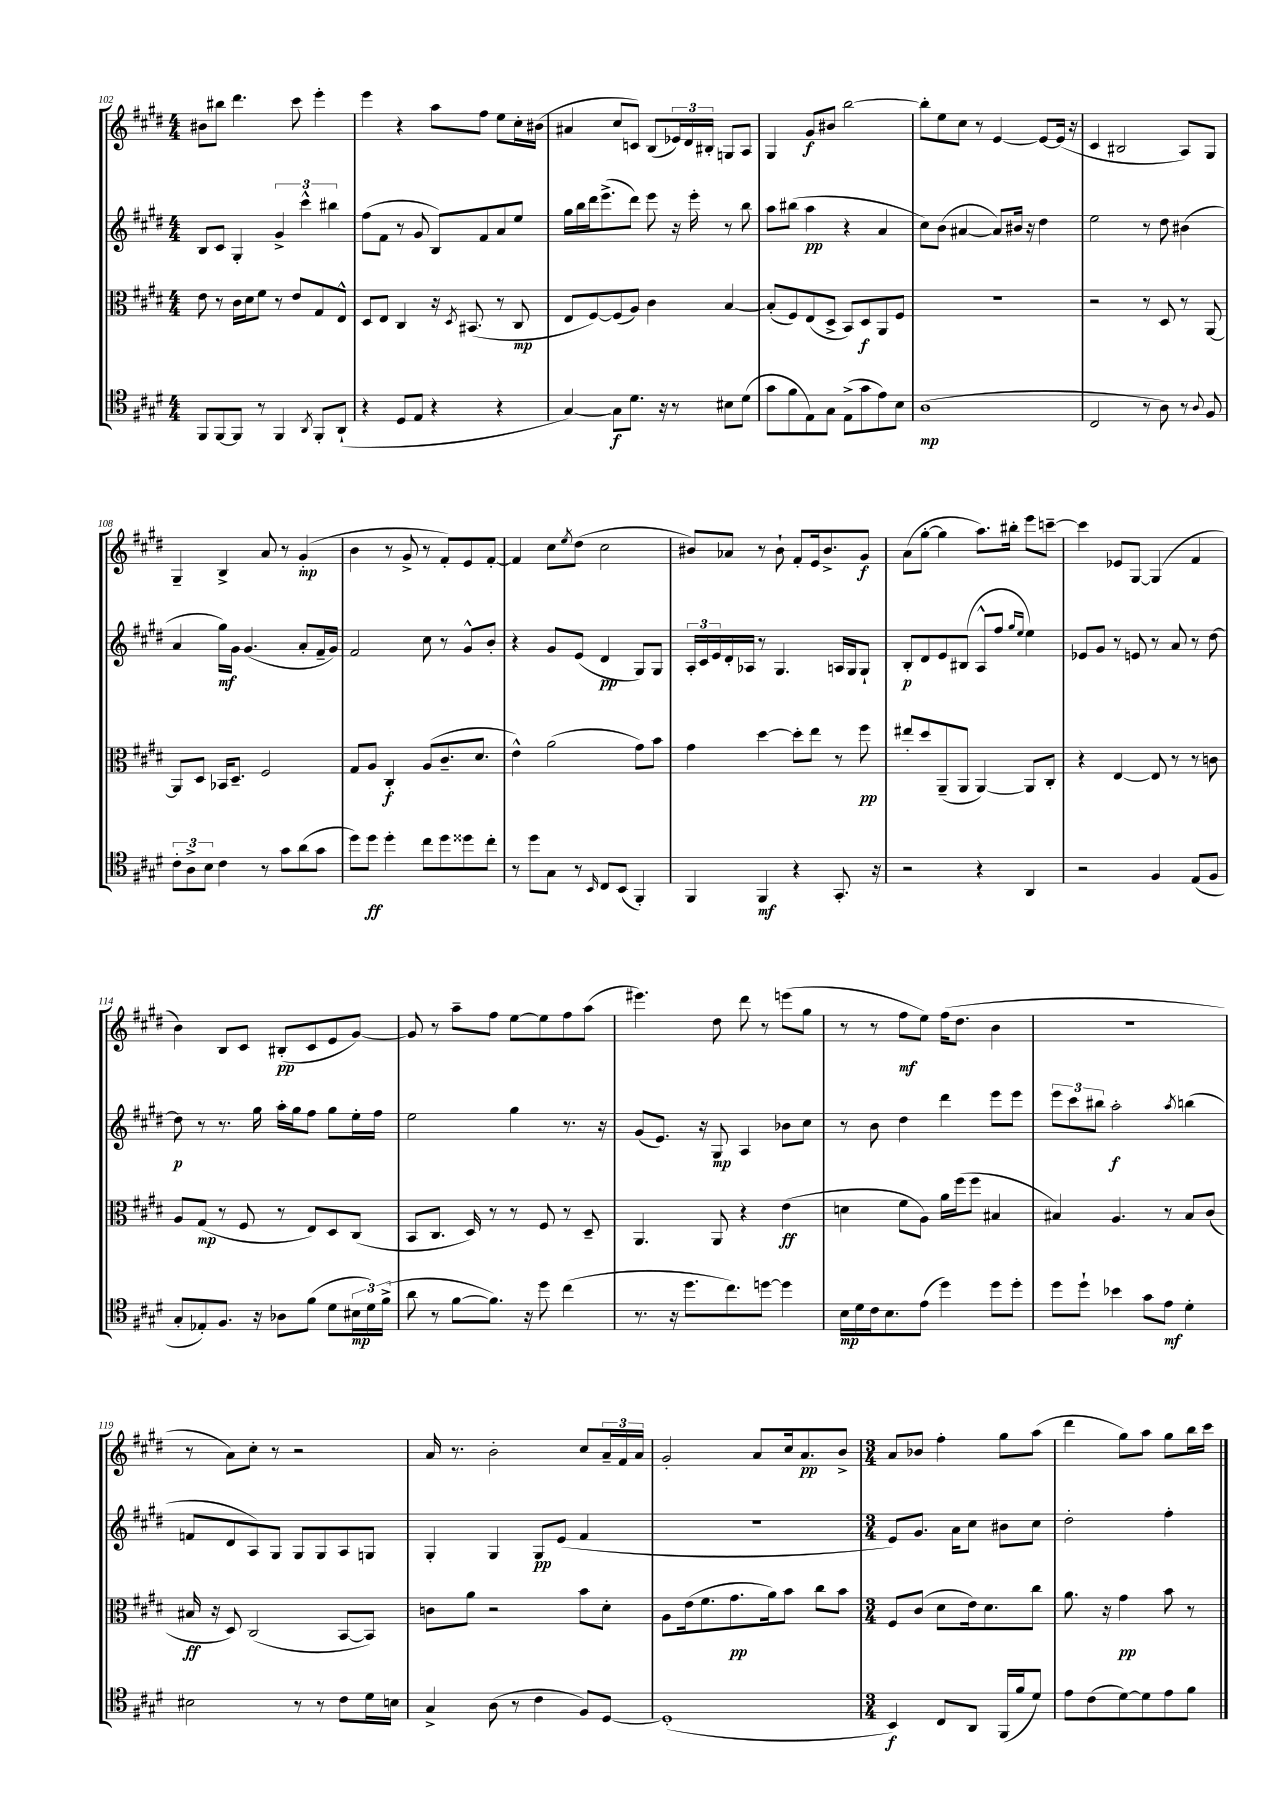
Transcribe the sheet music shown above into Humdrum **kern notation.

**kern	**kern	**kern	**kern
*staff4	*staff3	*staff2	*staff1
*clefC4	*clefC3	*clefG2	*clefG2
*k[f#c#g#d#]	*k[f#c#g#d#]	*k[f#c#g#d#]	*k[f#c#g#d#]
*M4/4	*M4/4	*M4/4	*M4/4
8FF#	8e	8B	8b#
[8FF#	8r	8c#	8bb#
8FF#]	16c#	4G#'	4.ddd#
.	16d#	.	.
8r	8f#	.	.
4FF#	8r	6g#^	.
.	8e	.	8ccc#
.	.	6ccc#^^	.
8qAA	.	.	.
8FF#'	8G#	.	4eee'
.	.	6bb#	.
(8AA`	8E^^	.	.
=	=	=	=
4r	8D#	(8ff#	4eee
.	8E	8f#	.
8D#	4C#	8r	4r
8E	.	8g#	.
4r	16r	8B)	8aa
.	8qD#	.	.
.	(8.BB#	.	.
.	.	8f#	8ff#
4r	8r	8a	8ee
.	8C#	8ee	16cc#'
.	.	.	(16b#
=	=	=	=
[4G#)	8E	16gg#	4a#
.	.	16bb	.
.	[8F#)	16ddd#	.
.	.	(8.eee^	.
8G#]	(8F#]	.	8cc#
8.d#	8A)	8ddd#)	8c)
.	4c#	8eee	(8B
16r	.	.	.
8r	.	16r	24e-)
.	.	.	24d#
.	.	16eee'	.
.	.	.	24B#'
8B#	[4B	8r	8G
(8d#	.	8bb	8A
=	=	=	=
8g#	(8B']	8aa	4G#
8f#	8F#)	(8bb#	.
8E)	(8E	4aa	8g#
8G#	8D#^	.	8b#
(8E^	8BB)	4r	[2bb
8g#	8D#	.	.
8e)	8AA	4a	.
8B	8F#	.	.
=	=	=	=
(1A	1r	8cc#)	8bb']
.	.	(8b	8ee
.	.	[4a#	8cc#
.	.	.	8r
.	.	8a#])	[4e
.	.	16b#	.
.	.	16r	.
.	.	4dd#	8e_
.	.	.	(16e]
.	.	.	16r
=	=	=	=
2C#	2r	2ee	4c#
.	.	.	2B#
8r	8r	8r	.
8A)	8D#	8dd#	.
8r	8r	(4b#	8A)
8qqA	.	.	.
8F#	[8AA	.	8G#
=	=	=	=
12c#'	8AA]	4a	4G#~
12A^	.	.	.
.	8D#	.	.
12B	.	.	.
4c#	16BB-	16gg#)	4B^
.	8.D#~	16g#	.
.	.	(4.g#	.
8r	2F#	.	8a
8g#	.	.	8r
(8a	.	8a'	(4g#'
8g#	.	16f#~	.
.	.	16g#)	.
=	=	=	=
8dd#)	8G#	2f#	4b
8dd#	8A	.	.
4dd#'	4C#'	.	8r
.	.	.	8g#^
8cc#	(8A	8cc#	8r
8dd#	8.c#~	8r	8f#')
8dd##	.	8g#^^	8e
.	8.d#	.	.
8cc#'	.	8b'	[8f#'
=	=	=	=
8r	4e^^)	4r	4f#]
8dd#	.	.	.
8G#	(2a	8g#	8cc#
.	.	.	8qee
8r	.	(8e	(8dd#
16qqBB	.	.	.
8C#	.	4d#	2cc#
(8BB	.	.	.
4FF#')	8g#)	8G#)	.
.	8b	8G#	.
=	=	=	=
4FF#	4g#	24A'	8b#)
.	.	24c#	.
.	.	24e	.
.	.	16d#'	8a-
.	.	16A-	.
4FF#	[4dd#	8r	8r
.	.	4.G#	8b#`
4r	8dd#']	.	8f#'
.	8ee	.	16e
.	.	.	8.b#^
8.GG#'	8r	16A	.
.	.	16G#	.
.	8ff#	8G#`	8g#
16r	.	.	.
=	=	=	=
2r	8ee#'	8B'	(8a
.	8dd#	8d#	[8gg#'
.	(8AA~	8e	4gg#]
.	8AA	(8B#	.
4r	[4AA)	8A^^	8.aa)
.	.	8ff#	.
.	.	.	16bb#'
.	.	16qqgg#	.
.	.	16qqee	.
4AA	8AA]	4ee)	8eee
.	8C#'	.	[8ccc~
=	=	=	=
2r	4r	8e-	4ccc]
.	.	8g#	.
.	[4E	8r	8e-
.	.	8e	[8G#
4F#	8E]	8r	(4G#]
.	8r	8a	.
(8E	8r	8r	4f#
8F#	8c	[8dd#	.
=	=	=	=
8G#'	8A	8dd#]	4b)
8E-')	(8G#	8r	.
8.F#	8r	8.r	8B
.	8F#	.	8c#
16r	.	16gg#	.
8A-	8r	16aa'	(8B#'
.	.	16gg#	.
(8f#	8E)	8ff#	8c#
8d#	8D#	8gg#	8e
24B#	(8C#	16ee'	[8g#)
24d#)	.	.	.
.	.	16ff#	.
(24f#^	.	.	.
=	=	=	=
8a	8BB	2ee	8g#]
8r	8.C#	.	8r
[8f#	.	.	8aa~
.	16D#)	.	.
8.f#])	8r	.	8ff#
.	8r	4gg#	[8ee
16r	.	.	.
8dd#	8F#	.	8ee]
(4cc#	8r	8.r	8ff#
.	8D#~	.	(8aa
.	.	16r	.
=	=	=	=
8.r	4.AA	(8g#	4.eee#)
.	.	8.e)	.
16r	.	.	.
8.dd#	.	.	.
.	.	16r	.
.	8AA	8G#	8dd#
8.cc#)	.	.	.
.	4r	4A	8ddd#
[8dd	.	.	8r
4dd]	(4e	8b-	(8eee
.	.	8cc#	8gg#
=	=	=	=
16B	4d	8r	8r
16d#	.	.	.
16c#	.	8b	8r
8.B	.	.	.
.	8f#	4dd#	8ff#
(8e	8A)	.	8ee)
4dd#)	16a	4ddd#	(16ff#
.	(16ff#	.	8.dd#
.	8ff#	.	.
8dd#	4B#	8eee	4b
8dd#'	.	8eee	.
=	=	=	=
8dd#	4B#)	12eee	1r
.	.	12ccc#	.
8dd#`	.	.	.
.	.	12bb#	.
4b-	4.A	2aa'	.
8g#	.	.	.
8e	8r	.	.
.	.	8qaa	.
4d#'	8B#	(4bb	.
.	(8c#	.	.
=	=	=	=
2B#	16B#	8f	8r
.	16r	.	.
.	8D#)	8d#	8a)
.	(2C#	8A)	8cc#'
.	.	8G#	8r
8r	.	8G#	2r
8r	.	8G#	.
8c#	[8BB	8A	.
16d#	8BB])	8G	.
16B	.	.	.
=	=	=	=
4G#^	8c	4G#'	16a
.	.	.	8.r
.	8a	.	.
(8A	2r	4G#	2b'
8r	.	.	.
4c#	.	8G#	.
.	.	(8e	.
8F#)	8b	4f#	8cc#
[8D#	8d#'	.	24a~
.	.	.	24f#
.	.	.	24a
=	=	=	=
(1D#']	8A	1r	2g#'
.	(16e	.	.
.	8.f#	.	.
.	8.g#	.	.
.	.	.	8a
.	16a)	.	.
.	8b	.	16cc#
.	.	.	8.a
.	8cc#	.	.
.	8b	.	8b^
=	=	=	=
*M3/4	*M3/4	*M3/4	*M3/4
4BB)	8F#	8e)	8a
.	(8c#	8.g#	8b-
8C#	8d#	.	4ff#'
.	.	16a	.
8AA	16e)	8cc#	.
.	8.d#	.	.
(16FF#	.	8b#	8gg#
16f#	.	.	.
8d#)	8cc#	8cc#	(8aa
=	=	=	=
8e	8.a	2dd#'	4ddd#
(8c#	.	.	.
.	16r	.	.
[8d#)	4g#	.	8gg#)
8d#]	.	.	8aa
8e	8b	4ff#'	8gg#
8f#	8r	.	16bb
.	.	.	16ccc#
==	==	==	==
*-	*-	*-	*-
